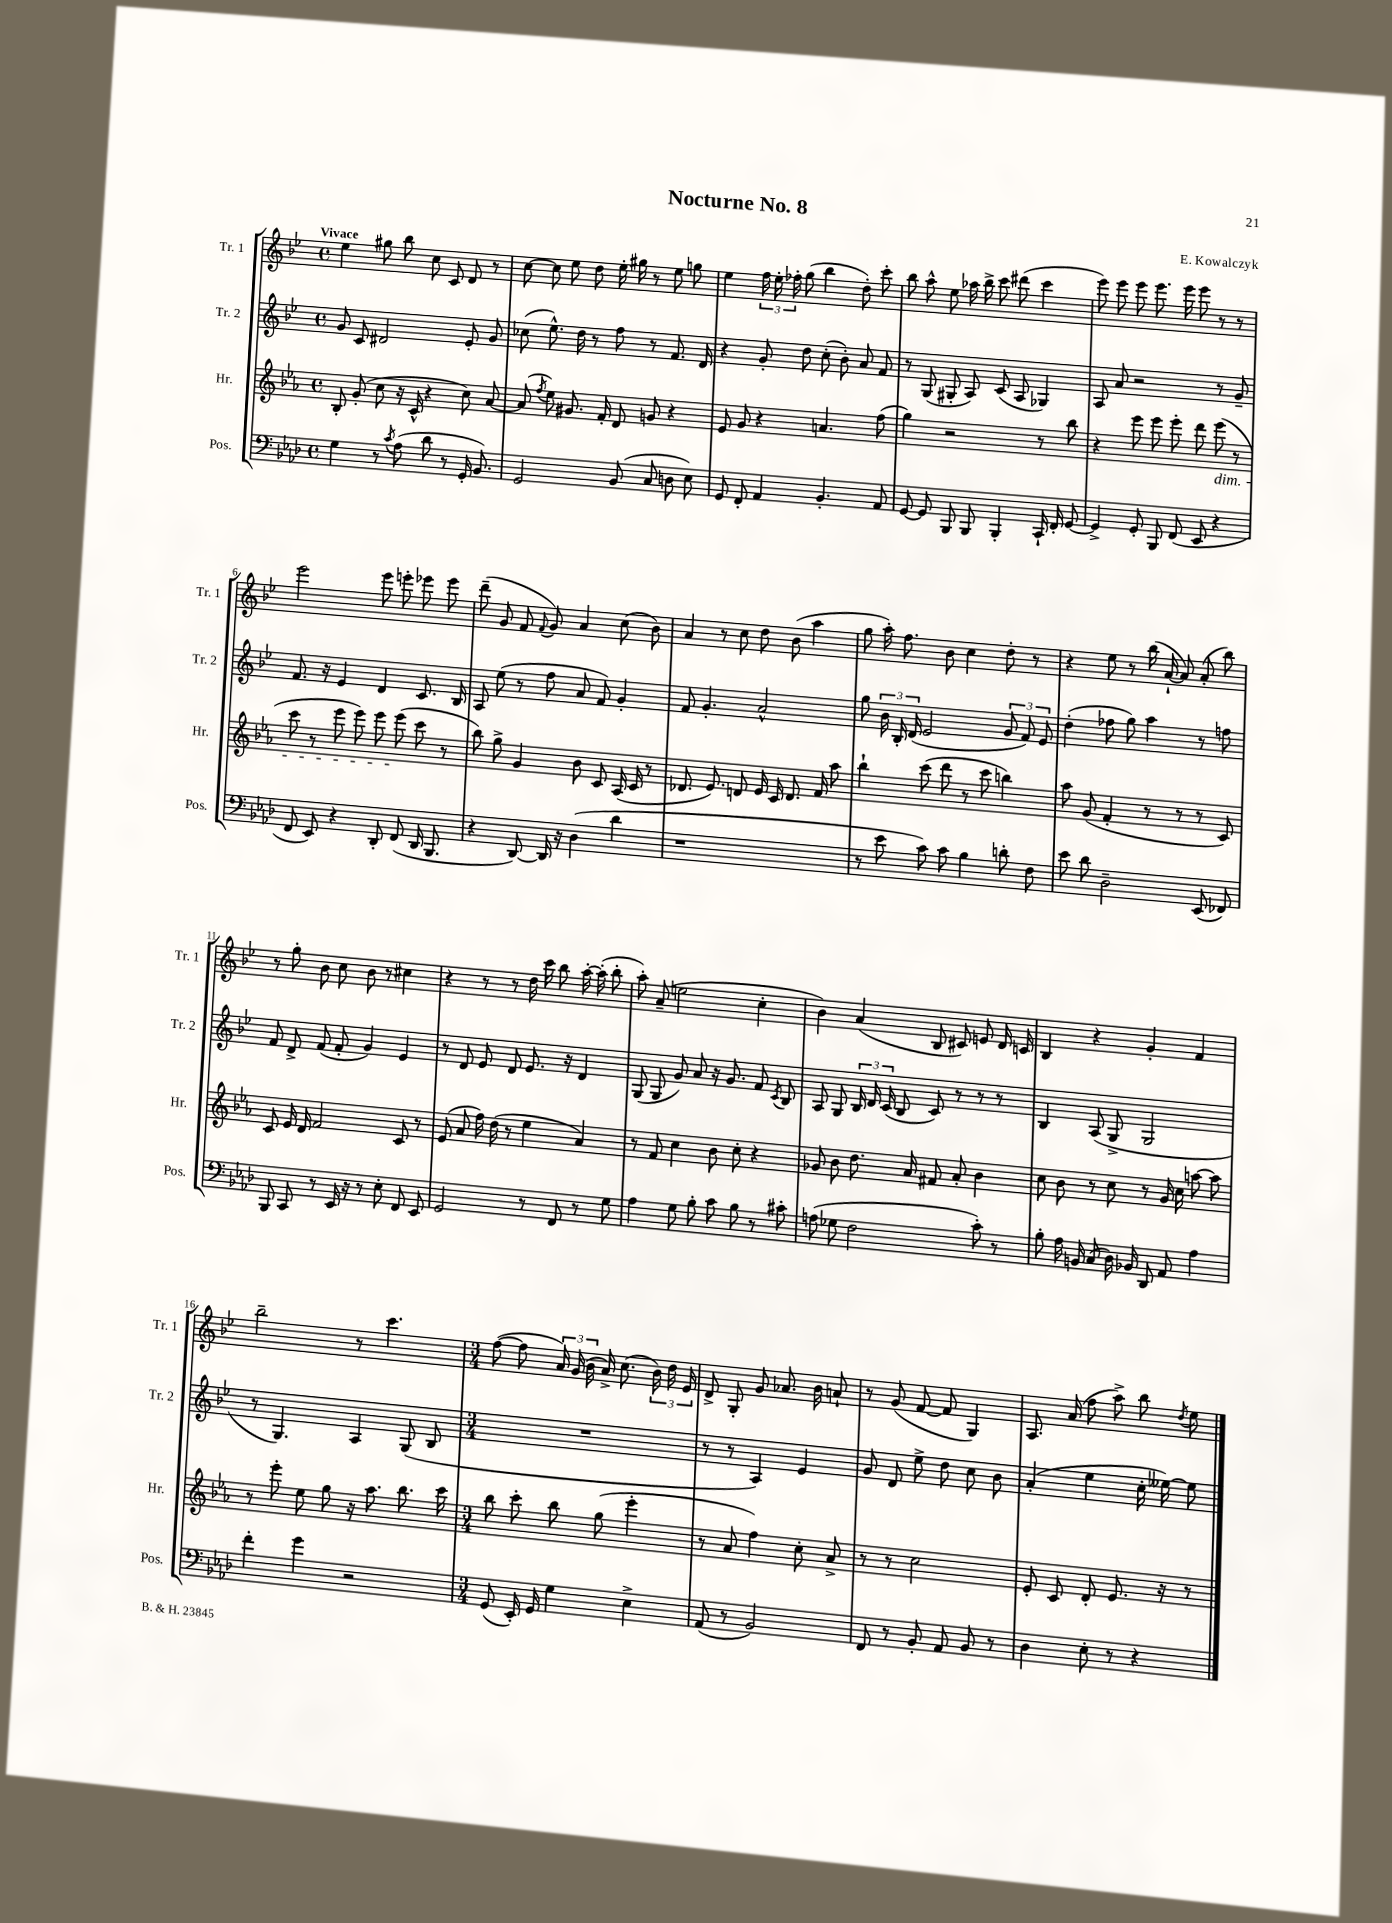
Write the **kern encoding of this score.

**kern	**kern	**kern	**kern
*staff4	*staff3	*staff2	*staff1
*clefF4	*clefG2	*clefG2	*clefG2
*k[b-e-a-d-]	*k[b-e-a-]	*k[b-e-]	*k[b-e-]
*M4/4	*M4/4	*M4/4	*M4/4
*met(c)	*met(c)	*met(c)	*met(c)
4G\	8B-'/	8g/	4ee-\
.	(8g'/	8c/	.
8r	8cc\	2d#/	8gg#\
8qc/	.	.	.
(8A-\	16r	.	8bb-\
.	16c^^/	.	.
8d-\	4r	.	8cc\
8r	.	.	8c/
16GG'/	8cc\)	8e-'/	8d/
8.BB-/)	.	.	.
.	[8a-/	8g/	8r
=	=	=	=
2GG/	(8a-/]	(8cc-\	[8cc\
.	8qff/	.	.
.	8ee-\)	8.ee-^^\)	8cc\]
.	8.g#/	.	8ee-\
.	.	16dd\	.
.	.	8r	8dd\
.	16f'/	.	.
(8BB-/	8d/	8ff\	16ee-'\
.	.	.	16gg#\
8C/	8g/	8r	8r
8D\	4r	8.f/	8ee-\
8E-\)	.	.	8gg\
.	.	16d/	.
=	=	=	=
8GG/	8e-/	4r	4ee-\
8FF'/	8g/	.	.
4AA-/	4r	8g'/	24ff\
.	.	.	24ee-'\
.	.	.	24ff-'\
.	.	8dd\	(8gg\
4.BB-'/	4.a/	(8cc'\	4bb-\
.	.	8b-'\)	.
.	.	8a/	8dd'\)
8AA-/	(8ff\	8f/	8ccc'\
=	=	=	=
[8GG/	4gg\)	8r	8bb-\
8GG/]	.	(8G/	8aa^^\
8BBB-/	2r	8G#'/	8ee-\
8BBB-/	.	8A/)	16aa-\
.	.	.	16bb-^\
4BBB-'/	.	(8c/	8ccc\
.	.	8A/	(8ddd#\
16CC`/	8r	4G-/)	4ccc\
16FF'/	.	.	.
[8GG/	8bb-\	.	.
=	=	=	=
4GG^/]	4r	8A/	8eee-\)
.	.	8a/	8eee-\
8GG'/	8eee-\	2r	8eee-\
8BBB-/	8eee-\	.	8.eee-\
(8FF/	8eee-'\	.	.
.	.	.	16eee-\
8EE-/	8ddd\	.	8eee-\
4r	(8eee-\	8r	8r
.	8r	8g~/	8r
=	=	=	=
8FF/	8ccc\	8.f/	2eee-\
8EE-/)	8r	.	.
.	.	16r	.
4r	8eee-\	4e-/	.
.	8eee-\)	.	.
8DD-'/	8eee-\	4d/	8eee-\
(8FF/	(8eee-\	.	8eee'\
16DD-/	8ccc\	8.c/	8eee-\
8.BBB-/	.	.	.
.	8r	.	8eee-\
.	.	16B-/	.
=	=	=	=
4r	8bb-\)	8A/	(8ddd~\
.	8gg^\	(8ee-\	8g/
[8DD-/)	4g/	8r	8f/
.	.	.	8qqf/
16DD-/]	.	8ff\	8g/)
16r	.	.	.
(4D-\	8b-\	8a/	4a/
.	8c/	8f/)	.
4d-\	(16A-/	4g'/	(8cc\
.	16c/	.	.
.	8r	.	8b-\)
=	=	=	=
1r	8.d-/	8f/	4a/
.	.	4.g'/	.
.	8.e-/)	.	.
.	.	.	8r
.	8d/	.	8cc\
.	16e-/	2a^^/	8dd\
.	16c/	.	.
.	8.d/	.	(8b-\
.	.	.	4aa\
.	16f/	.	.
.	8aa-\	.	.
=	=	=	=
8r	4bb-`\	8gg\	8gg\
8e-\	.	24b-\	16aa'\)
.	.	24B-'/	.
.	.	.	8.ff\
.	.	(24d/	.
8c\)	(8ccc\	2e-/	.
8c\	8ddd\	.	8b-\
4B-\	8r	.	4cc\
.	8ccc\	.	.
8d'\	4bb\)	12g/	8dd'\
.	.	12f/)	.
8F\	.	.	8r
.	.	12e-/	.
=	=	=	=
8e-\	8aa-\	(4dd'\	4r
8d-\	(8g/	.	.
2D-~\	4f'/	8ff-\	8ee-\
.	.	8gg\)	8r
.	8r	4aa\	(16bb-\
.	.	.	[16a`/
.	8r	.	8a/])
(8EE-/	8r	8r	(8a'/
8FF-/)	8c/)	8ff\	8bb-\)
=	=	=	=
8BBB-/	8c/	8f/	8r
8CC/	16e-/	8d^/	8gg'\
.	16d/	.	.
8r	2f/	(8f/	8b-\
16EE-/	.	8f'/	8cc\
16r	.	.	.
8r	.	4g/)	8b-\
8E-'\	.	.	8r
8FF/	8c/	4e-/	4cc#\
8EE-/	8r	.	.
=	=	=	=
2GG/	(8e-/	8r	4r
.	8a-/	8d/	.
.	16ff\)	8e-/	8r
.	(16dd\	.	.
.	8r	8d/	8r
8r	4ee-\	8.e-/	16dd\
.	.	.	16ccc\
8FF/	.	.	8bb-\
.	.	16r	.
8r	4a-/)	4d/	[16aa'\
.	.	.	(16aa'\]
8G\	.	.	8bb-'\
=	=	=	=
4A-\	8r	(8G/	8aa'\)
.	8f/	8G/	(8a~/
8G\	4cc\	8g/)	2ee\
8B-'\	.	8a/	.
8c\	8b-\	16r	.
.	.	8.g/	.
8B-\	8cc'\	.	.
8r	4r	8f/	4cc'\
.	.	8qc/	.
8c#'\	.	8B-/	.
=	=	=	=
(8A\	8g-/	8A/	4b-\)
8G-\	8b-\	8G/	.
2F\	8.dd\	24B-/	(4a/
.	.	24d/	.
.	.	(24c/	.
.	.	8B-/	.
.	16a-/	.	.
.	8f#/	8c/)	8B-/
.	8a-'/	8r	8c#/)
8c'\)	4b-\	8r	8e/
8r	.	8r	16d/
.	.	.	16c/
=	=	=	=
8B-'\	8cc\	4B-/	4B-/
16A-\	8b-\	.	.
16BB/	.	.	.
(8C/	8r	(8A/	4r
16D-\)	8cc\	8G^/	.
16BB-/	.	.	.
8DD-/	8r	2G/	4g'/
8AA-/	16g/	.	.
.	16cc\	.	.
4A-\	[8aa\	.	4f/
.	8aa\]	.	.
=	=	=	=
4f'\	8r	8r	2bb-~\
.	8eee-'\	4.G/)	.
4g\	8ee-\	.	.
.	8gg\	.	.
2r	16r	4A/	8r
.	8.aa-\	.	.
.	.	.	4.ccc\
.	8.bb-\	(8G/	.
.	.	8B-/	.
.	16ccc\	.	.
=	=	=	=
*M3/4	*M3/4	*M3/4	*M3/4
(8GG/	8bb-\	2.r	([8ff\
16EE-'/)	8ccc'\	.	8ff\]
16GG/	.	.	.
4G\	8bb-\	.	24a/)
.	.	.	(24g/
.	.	.	24b-\
.	(8gg\	.	16a^/)
.	.	.	(8.cc\
4E-^\	4eee-'\	.	.
.	.	.	24b-\)
.	.	.	24dd\
.	.	.	24e-/
=	=	=	=
(8AA-/	8r	8r	8d^/
8r	8a-/	8r	8G'/
2BB-/)	4ff\)	4A/)	8g/
.	.	.	8.a-/
.	8cc'\	4e-/	.
.	.	.	16b-\
.	8a-^/	.	8a`/
=	=	=	=
8FF/	8r	8g/	8r
8r	8r	8d/	(8g/
8BB-'/	2cc\	8ee-^\	[8f/
8AA-/	.	8dd\	8f/]
8BB-/	.	8cc\	4G/)
8r	.	8b-\	.
=	=	=	=
4D-\	8e-'/	(4a'/	8.A/
.	8c/	.	.
.	.	.	(16a/
8E-'\	8d'/	4ee-\	8ff\
8r	8.e-/	.	8aa^\)
4r	.	16cc'\	8bb-\
.	16r	[16ee--\)	.
.	.	.	8qdd/
.	8r	8ee--\]	8ee-\
==	==	==	==
*-	*-	*-	*-
